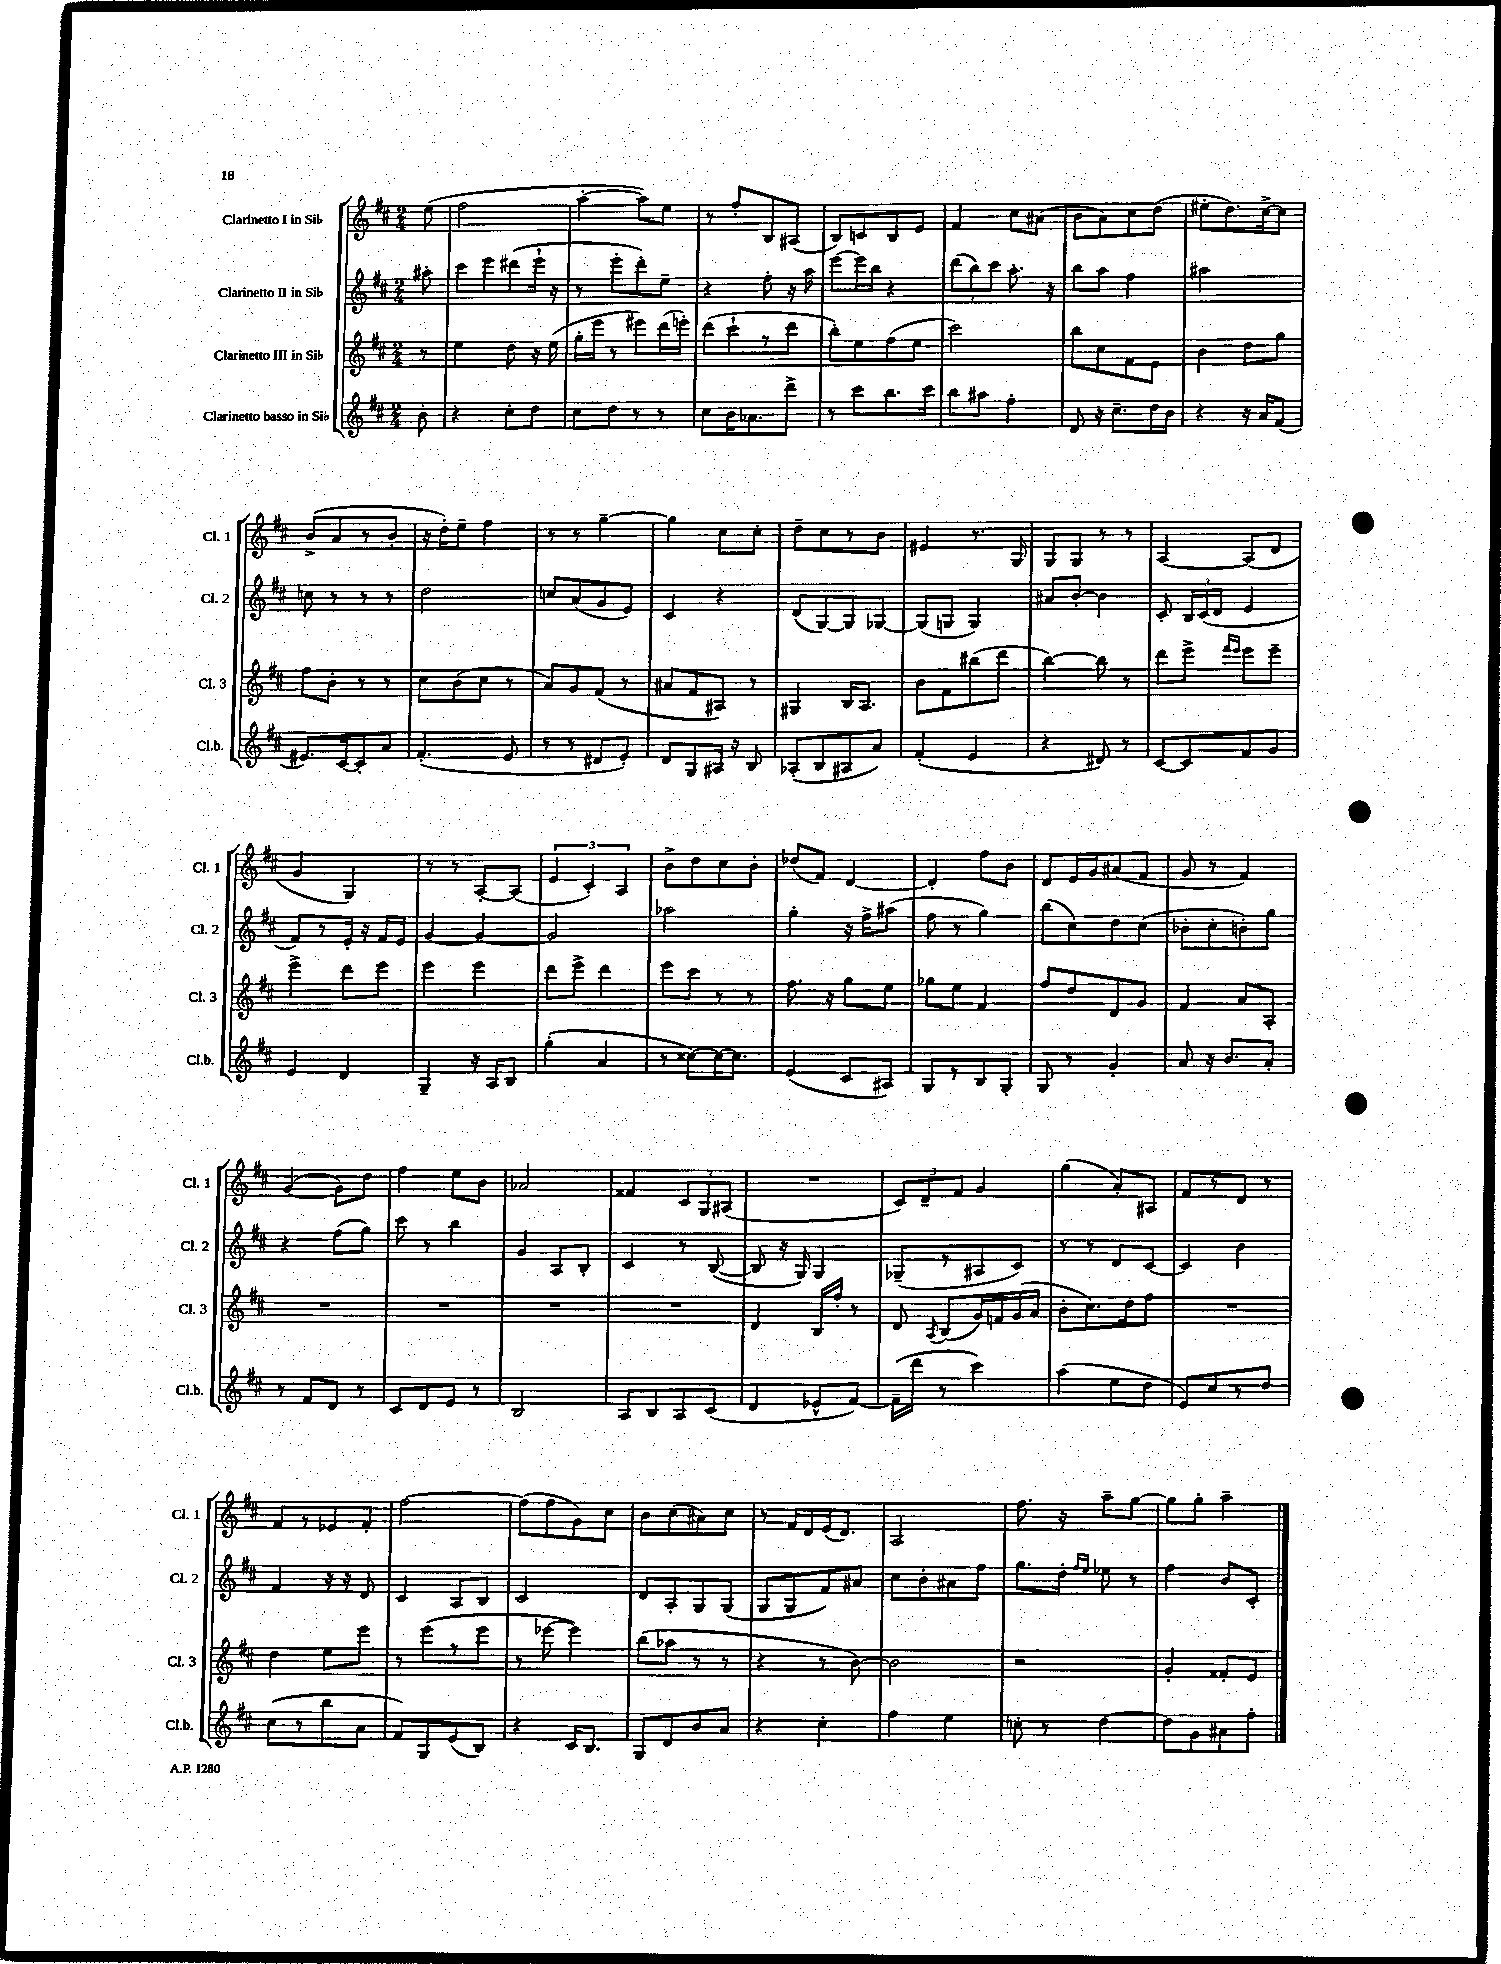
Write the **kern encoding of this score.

**kern	**kern	**kern	**kern
*part4	*part3	*part2	*part1
*staff4	*staff3	*staff2	*staff1
*I"Clarinetto basso in Si♭	*I"Clarinetto III in Si♭	*I"Clarinetto II in Si♭	*I"Clarinetto I in Si♭
*I'Cl.b.	*I'Cl. 3	*I'Cl. 2	*I'Cl. 1
*clefG2	*clefG2	*clefG2	*clefG2
*k[f#c#]	*k[f#c#]	*k[f#c#]	*k[f#c#]
*M2/4	*M2/4	*M2/4	*M2/4
=	=	=	=
8b'\	8r	8aa#X'\	(8ee\
=1	=1	=1	=1
4r	4ee\	8ccc#\L	2ff#\
.	.	8eee\	.
8cc#'\L	8dd\	(8ddd#X\	.
8dd\J	16r	16eee`\Jk	.
.	(16ee\	16r	.
=2	=2	=2	=2
8cc#\L	16gg'\LL	8r	[4aa'\
.	16eee\JJ	.	.
8dd\J	8r	8eee'\L	.
8r	8eee#X\L)	8ddd'\)	8aa\L])
8r	(16ddd\L	8ee~\J	8ee\J
.	16eeen'\JJ)	.	.
=3	=3	=3	=3
8cc#\L	(8ddd\L	4r	8r
16b\K	8ccc#`\	.	8ff#'/L
8.a-X\	.	.	.
.	8r	8ff#'\	8B/
8ddd^\J	8ddd\J	16r	(8A#X/J
.	.	16aa\	.
=4	=4	=4	=4
8r	8bb'\L)	[8eee\L	8B/L)
8ccc#\L	8ee\	16eee\L]	8cn/
.	.	16bb\JJ	.
8.bb\	(8ff#\	4r	8B/
.	8ee\J	.	8e/J
16ccc#\Jk	.	.	.
=5	=5	=5	=5
8bb\L	2ccc#\)	(12ddd\L	4f#/
.	.	12bb\)	.
8aa#X\J	.	.	.
.	.	12ccc#\J	.
4ff#'\	.	8.aa'\	8cc#\L
.	.	.	(8a#X\J
.	.	16r	.
=6	=6	=6	=6
8d/	8bb\L	8bb\L	8b\L
16r	8cc#\	8aa\J	8a\)
8.cc#~\L	.	.	.
.	8f#\	4ff#\	8cc#\
16dd\L	8e\J	.	(8dd\J
16b\JJ	.	.	.
=7	=7	=7	=7
4r	4b\	2aa#X\	8ee#X'\L
.	.	.	8.dd\)
16r	8dd\L	.	.
16a/KL	.	.	[16cc#^\k
(8f#/J	8gg\J	.	8cc#\J]
!!LO:LB:g=z
=8	=8	=8	=8
8.e#X/L)	8ff#\L	8ccn\	(8b^/L
.	8b'\J	8r	8a/
[16c#/k	.	.	.
8c#'/]	8r	8r	8r
8a/J	8r	8r	8b'/J
=9	=9	=9	=9
(4.f#'/	8cc#\L	2dd\	16r
.	.	.	16dd'\KL)
.	(8b\	.	8ee~\J
.	8cc#\J	.	4ff#\
8e/	8r	.	.
=10	=10	=10	=10
8r	8a/L)	8ccn/L	8r
8r	8g/	(8a/	8r
8d#X/L	(8f#/J	8g/	[4gg~\
8e'/J)	8r	8e/J)	.
=11	=11	=11	=11
8d/L	8a#X/L	4c#/	4gg\]
8G/	8f#/	.	.
16A#X/Jk	8A#X/J)	4r	8cc#\L
16r	.	.	.
8B/	8r	.	8cc#'\J
=12	=12	=12	=12
(8A-X'/L	4G#X/	(8d/L	8dd~\L
8B/	.	[8G/)	8cc#\
8A#X/	16B/KL	8G/]	8r
.	8.A/J	.	.
8a/J)	.	[8G-X/J	8b\J
=13	=13	=13	=13
(4f#'/	8b\L	(8G-/L]	4e#X/
.	8f#\	8Gn/J	.
4e/	(8bb#X\	4G/)	8.r
.	8ddd\J	.	.
.	.	.	16G/
=14	=14	=14	=14
4r	[4bb\)	8a#X/L	8G/L
.	.	[8b'/J	8G/J
8d#X/)	8bb\]	4b\]	8r
8r	8r	.	8r
=15	=15	=15	=15
[8c#/L	8ddd\L	8c#'/	[4A/
8c#/]	8eee^\J	24B/LL	.
.	.	(24c#/	.
.	.	24d/JJ	.
.	16qqfff#/LL	.	.
.	16qqeee/JJ	.	.
8f#/	8eee\L	4e/	(8A/L]
8g/J	8eee~\J	.	8d/J
!!LO:LB:g=z
=16	=16	=16	=16
4e/	4eee^\	8f#/L)	4g/
.	.	8r	.
4d/	8ddd\L	16e'/Jk	4G/)
.	.	16r	.
.	8eee\J	16f#/LL	.
.	.	16e/JJ	.
=17	=17	=17	=17
4G~/	4eee\	[4g/	8r
.	.	.	8r
16r	4eee\	4g/_	[8A'/L
16A/KL	.	.	.
8B/J	.	.	(8A/J]
=18	=18	=18	=18
(4gg'\	8ddd\L	2g/]	6e/
.	8eee^\J	.	.
.	.	.	6c#'/)
4a/	4ddd\	.	.
.	.	.	6A/
=19	=19	=19	=19
8r	8eee\L	2aa-X\	8b^\L
[8cc##X\L)	8ccc#\J	.	8dd\
16cc##\K_	8r	.	8cc#\
8.cc##\J]	.	.	.
.	8r	.	8b'\J
=20	=20	=20	=20
(4e/	8.ff#\	4gg'\	(8dd-X/L
.	.	.	8f#/J)
.	16r	.	.
8c#/L	8gg\L	16r	[4d/
.	.	16ff#^\KL	.
8A#X/J)	8ee\J	(8aa#X\J	.
=21	=21	=21	=21
8G/L	8gg-X\L	8ff#\	4d'/]
8r	8ee\J	8r	.
8B/	4f#/	4gg\)	8ff#\L
8G'/J	.	.	8b\J
=22	=22	=22	=22
8G/	8ff#/L	(8bb\L	8d/L
8r	8dd/	8cc#\)	16e/L
.	.	.	16g/J
4g'/	8d/	8dd\	(8a#X/
.	8g/J	(8cc#\J	8f#/J
=23	=23	=23	=23
8a/	4f#/	8b-X'\L	8g/
16r	.	8cc#'\	8r
8.b/L	.	.	.
.	8a/L	8bn'\)	4f#/)
8a'/J	8A'/J	8gg\J	.
!!LO:LB:g=z
=24	=24	=24	=24
8r	2r	4r	([4g/
8f#/L	.	.	.
8d/J	.	(8ff#\L	8g\L])
8r	.	8gg\J)	8dd\J
=25	=25	=25	=25
8c#/L	2r	8ccc#\	4ff#\
8d/	.	8r	.
8e/J	.	4bb\	8ee\L
8r	.	.	8b\J
=26	=26	=26	=26
2B/	2r	4g/	2a-X/
.	.	8A/L	.
.	.	8B'/J	.
=27	=27	=27	=27
8A/L	2r	4c#/	4f##X/
8B/	.	.	.
8A/	.	8r	12c#/L
.	.	.	12G/
(8c#/J	.	([8B/	.
.	.	.	(12A#X/J
=28	=28	=28	=28
4d/	4d/	8B/]	2r
.	.	16r	.
.	.	16G/)	.
8e-X^^/L	16B/LL	4G/	.
.	16ff#'/JJ	.	.
[8f#/J)	8r	.	.
=29	=29	=29	=29
(16f#~\LL]	8d/	(8G-X~/L	12c#/L)
16ddd\JJ	.	.	.
.	.	.	12d~/
.	8qA/	.	.
8r	(8B/L	8r	.
.	.	.	12f#/J
4ccc#\)	16g/L)	8A#X/	4g/
.	16fn/	.	.
.	(16g/	8c#/J)	.
.	16a/JJ	.	.
=30	=30	=30	=30
(4aa\	8b'\L	8r	(4gg\
.	8.cc#\)	8r	.
8ee\L	.	8d/L	8a'/L)
.	16dd\k	.	.
8dd\J	8ff#\J	[8c#/J	8A#X/J
=31	=31	=31	=31
8e/L)	2r	4c#/]	8f#/L
8cc#/	.	.	8r
8r	.	4b\	8d/J
8dd/J	.	.	8r
!!LO:LB:g=z
=32	=32	=32	=32
(8cc#\L	4dd\	4f#/	8f#/L
8r	.	.	8r
8bb\	8ee\L	16r	8e-X/
.	.	16r	.
8a\J	8eee\J	8d/	8f#'/J
=33	=33	=33	=33
8f#/L)	8r	4c#/	[2ff#\
8G/	(8eee\L	.	.
(8e/	8r	8A/L	.
8B/J)	8eee\J	8B/J	.
=34	=34	=34	=34
4r	8r	2c#/	(8ff#\L]
.	[8eee-X\	.	8ff#\
16c#/KL	4eee-\])	.	8g\)
8.B/J	.	.	.
.	.	.	8cc#\J
=35	=35	=35	=35
8G/L	(8bb\L	8d/L	8b\L
8d/	8aa-X\J	8A'/	(8cc#\
8b/	8r	8G/	8a#X\)
8a/J	8r	(8G/J	8cc#\J
=36	=36	=36	=36
4r	4r	8G/L	8r
.	.	8G/	16f#/LL
.	.	.	16d/
4cc#'\	8r	8f#/)	(16e/J
.	.	.	8.d/J)
.	[8b\)	8a#X/J	.
=37	=37	=37	=37
4ff#\	2b\]	8cc#\L	2A/
.	.	8b'\	.
4ee\	.	8a#X\	.
.	.	8ff#\J	.
=38	=38	=38	=38
8ccn'\	2r	8.gg\L	8.ff#\
8r	.	.	.
.	.	16dd'\Jk	16r
.	.	16qqff#/LL	.
.	.	16qqee/JJ	.
[4dd\	.	8ee-X\	8aa~\L
.	.	8r	[8gg\J
=39	=39	=39	=39
8dd\L]	4g'/	4ff#\	8gg\L]
8g\	.	.	8gg'\J
8a#X\	8f##X'/L	8b/L	4aa~\
8ff#'\J	8e/J	8c#'/J	.
==	==	==	==
*-	*-	*-	*-
